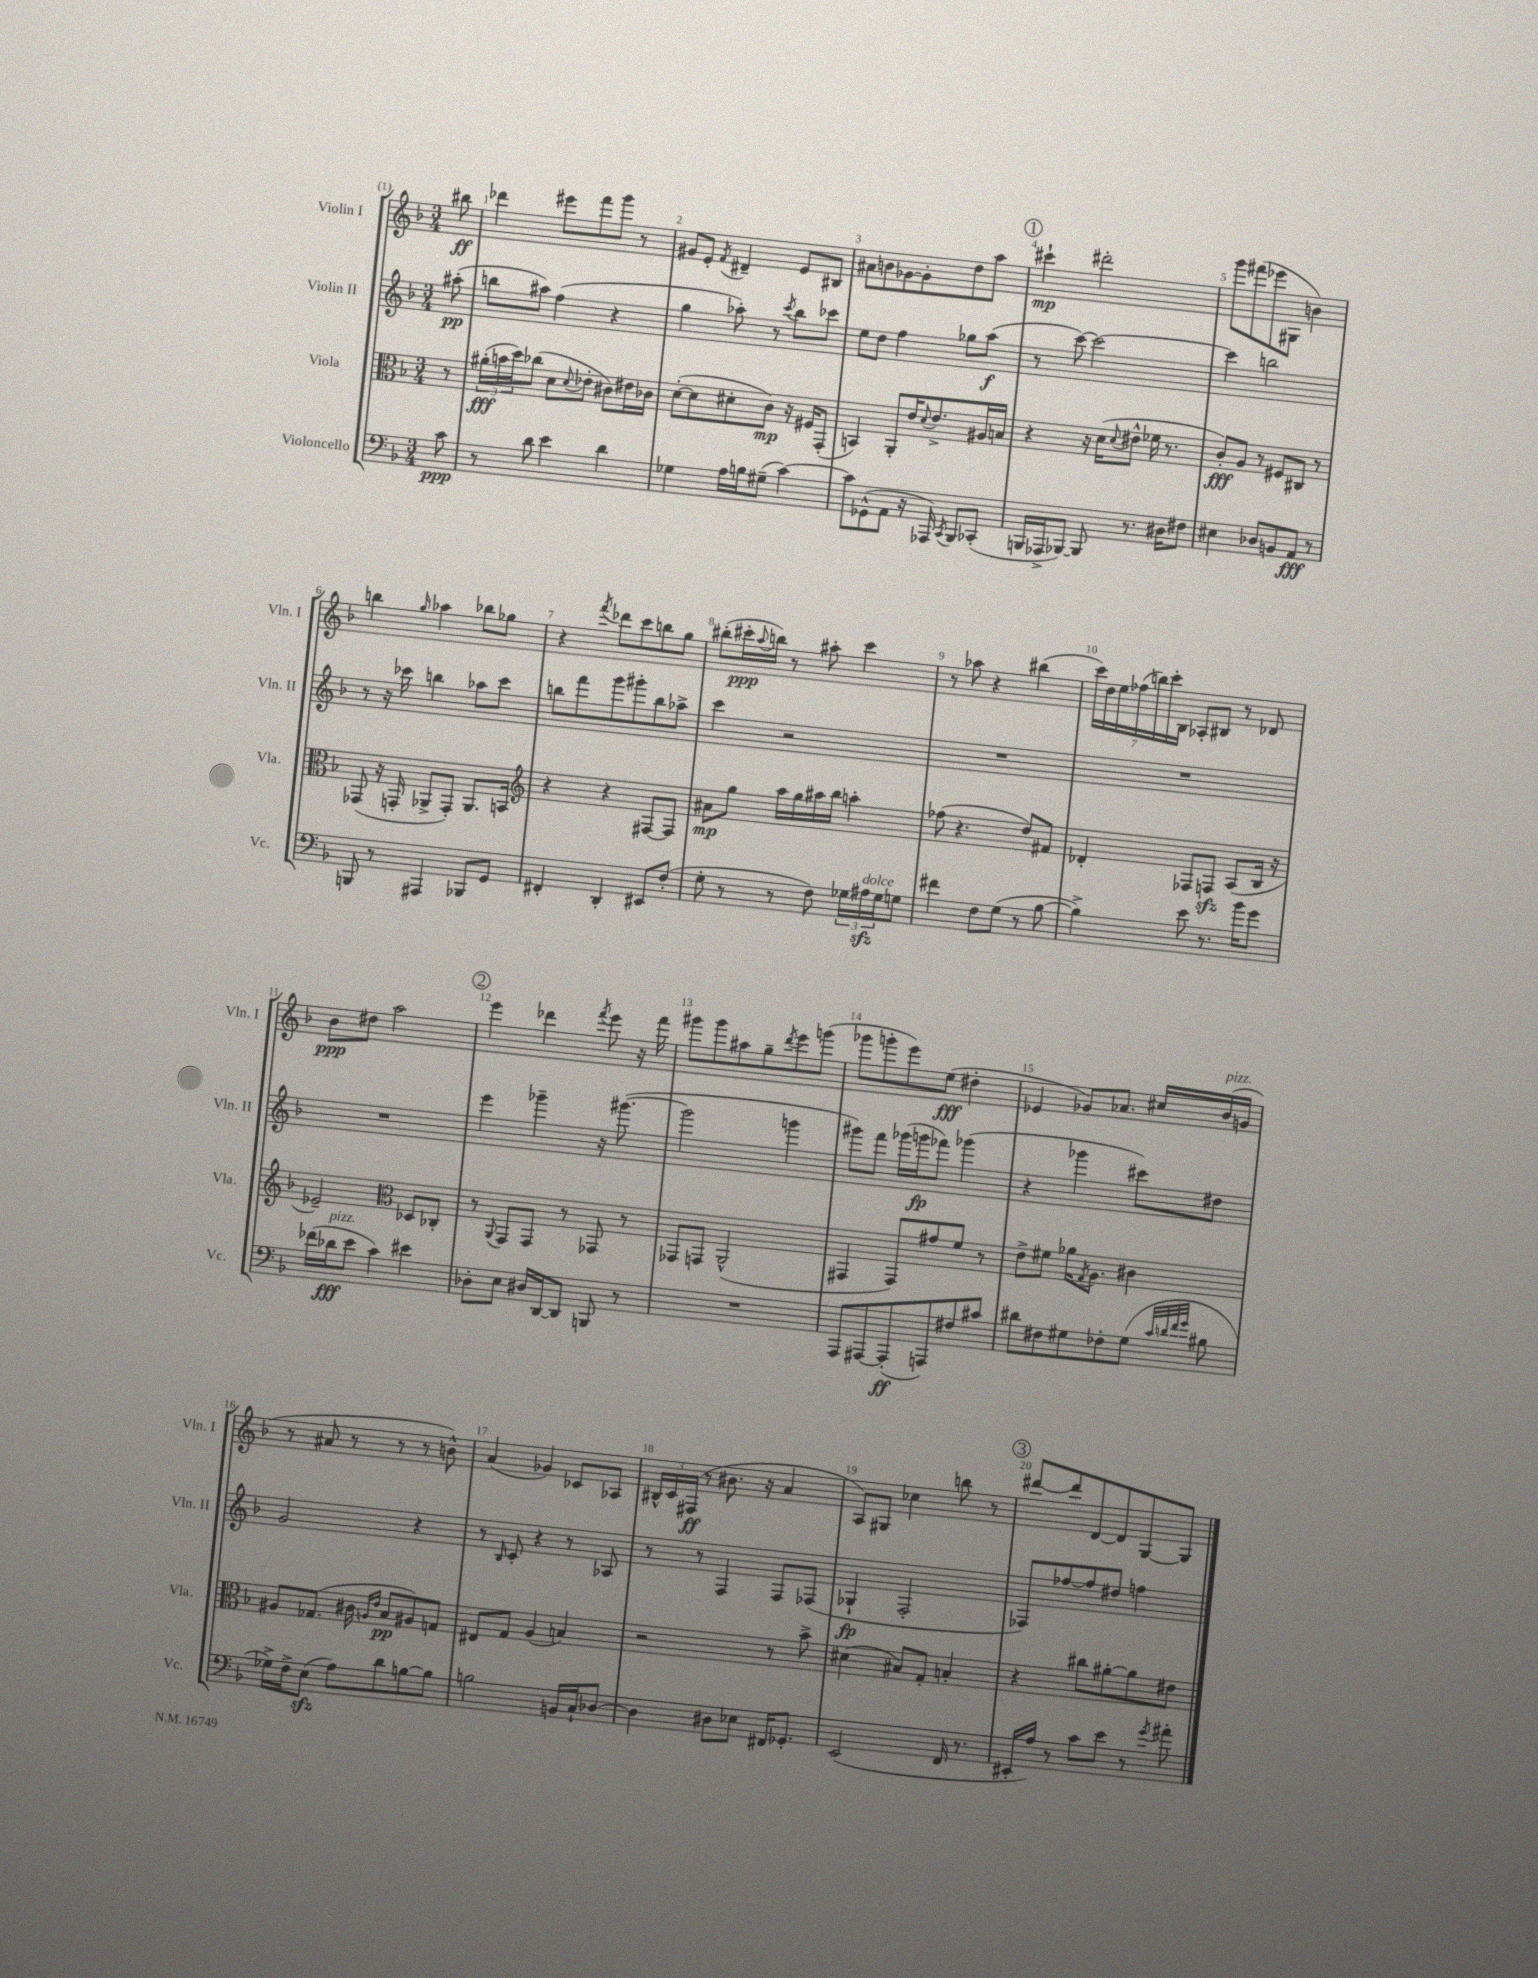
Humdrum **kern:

**kern	**kern	**kern	**kern
*staff4	*staff3	*staff2	*staff1
*clefF4	*clefC3	*clefG2	*clefG2
*k[b-]	*k[b-]	*k[b-]	*k[b-]
*M3/4	*M3/4	*M3/4	*M3/4
8c\	8r	(8aa#'\	8bb#\
=	=	=	=
8r	(24a#'\LL	8bb\L	4ddd-\
.	24b\	.	.
.	24dd\J)	.	.
8d\	(8cc-\J	8aa#\J)	.
4e\	8d\L	(4ff\	8eee#\L
.	8qqd/	.	.
.	8e-'\J	.	8fff\
4d\	8c#\L)	4r	8ggg\J
.	16e#\L	.	8r
.	16c-\JJ	.	.
=	=	=	=
4G-\	([8d'\L	4gg\	8g#/L
.	8d\]	.	8e'/J
.	.	.	8qf/
16A\LL	8d#'\	8aa-'\)	4d#~/
16B\J	.	.	.
(8G#~\J	8c\J)	8r	.
.	.	8qccc/	.
[4c\)	16r	8bb-\L	8e/L
.	16F#/LK	.	.
.	(8GG'/J	8ccc-\J	8B#/J
=	=	=	=
8c\]L	4BB/)	8ee\L	8a#\L
(8GG-^^\	.	8dd\J	8b\
8AA\J	8AA'/L	4ff\	[8g-\
16r	16e/K	.	8g-'\]
.	8qqd/	.	.
16AAA-/)	8.e^/	.	.
8qCC/	.	.	.
8BBB-/L	.	8gg-\L	8dd\
(8CC-'/J	16A#/L	(8aa\J	8aa\J
.	16B/JJ	.	.
=	=	=	=
16BBB/LL	4r	8r	4ccc#`\
16AAA-^/J	.	.	.
[8BBB-/J)	.	[8ccc\)	.
8BBB-/]	16r	2ccc\_	2ddd#'\
.	(16d\LK	.	.
.	8qqd/	.	.
8.r	8e#^^\J	.	.
.	16f-\	.	.
16D#\LK	8.r	.	.
8F#\J	.	.	.
=	=	=	=
4E#\	8c'/L)	4ccc\]	8ggg\L
.	8A/J	.	(8fff#\
8D-/L	8r	2bb\	8eee-\
8BB/	8F#/L	.	8G#\J
8AA/J	8C#/J	.	4b\)
8r	8r	.	.
=	=	=	=
8BBB/	(8GG-/	8r	4bb\
8r	16r	16r	.
.	16GG'/	16ccc-\	.
.	.	.	16qqgg/
4AAA#/	8AA-^/L	4bb\	4aa-\
.	8GG'/J)	.	.
8BBB-/L	8.AA-/L	8aa-\L	8bb-\L
8GG/J	.	8ccc-\J	8gg-\J
.	16BB/Jk	.	.
=	=	=	=
*	*clefG2	*	*
4FF#'/	4r	8bb\L	4r
.	.	8fff\	.
.	.	.	8qfff/
4DD'/	4r	8ggg\	8ddd-\L
.	.	8ggg#'\	8ccc\
8EE#/L	[8F#/L	8bb\	8bb\
(8F'/J	8F#/]J	8aa-^\J	8gg\J
=	=	=	=
8G'\	8a#\L	4ccc\	(8bb#'\L
8r	8gg\J	.	16ccc#'\L
.	.	.	8qqaa/
.	.	.	16bb\JJ)
8r	16aa\LL	2r	8r
.	16gg\	.	.
8F\)	16aa#\	.	8aa#'\
.	16bb-\JJ	.	.
24G-\LL	4aa'\	.	4ccc#\
24A#\	.	.	.
24G-\J	.	.	.
8G\J	.	.	.
=	=	=	=
4f#\	(8ff-\	2.r	8r
.	4.r	.	8aa-\
8F\L	.	.	4r
(8G\J	.	.	.
8r	8dd/L)	.	(4bb#\
[8B-\	8f#/J	.	.
=	=	=	=
4B-^\])	4d-'/	2.r	28ccc\LL)
.	.	.	28dd\
.	.	.	28ee\
.	.	.	(28ff-\
.	.	.	28bb\)
.	.	.	28ccc'\
.	.	.	28B-\JJ
8e\	8F-/L	.	8A-'/L
8.r	8F/J	.	8B#/J
.	(8A/L	.	8r
16b-\LK	.	.	.
8g\J	16B-/Jk	.	8d-/
.	16r	.	.
=	=	=	=
(16f-\LL	2e-~/)	2.r	8b-\L
16d-\J	.	.	.
8e\J	.	.	8dd#\J
4c\)	.	.	2aa\
*	*clefC3	*	*
4e#\	8D-/L	.	.
.	8C-'/J	.	.
=	=	=	=
8D-'\L	8r	4eee\	4eee\
.	8qqAA/	.	.
8E\J	8GG/L	.	.
16D#/LL	8GG/J	4ggg-~\	4ddd-\
[16DD/J	.	.	.
8DD/]J	8r	.	.
.	.	.	8qfff/
8BBB/	8GG-/	16r	8eee\
.	.	([8.ggg#\	.
8r	8r	.	16r
.	.	.	16fff\
=	=	=	=
2.r	8GG-/L	2ggg#\]	8ggg#\L
.	8GG/J	.	8ggg#\
.	(2AA^^/	.	8aa#\
.	.	.	8gg~\
.	.	.	8qddd/
.	.	4ggg\	8eee\
.	.	.	(8ggg\J
=	=	=	=
8AAA/L	4GG#/	8ggg#\L)	8ggg-\L
[8AAA#/	.	8fff\J	8ggg'\
(8AAA#'/]	8GG#/L)	(16ggg-\LL	8eee\)
.	.	16ggg\J	.
8AAA/)	8g#/	8fff-\J)	(8ee\J
8F#/	8f/J	(4ggg-\	4dd#'\
8c#/J	8r	.	.
=	=	=	=
8d#\L	8e^\L	4r	4e-/
8F#\	8f#\J	.	.
8G#\	16a-\LK	4ggg-\	8g-/L)
.	8qG/	.	.
.	8.A\J	.	.
8F-'\	.	.	8.a-/J
(8G#\J	4c#\	8ccc#\L)	.
.	.	.	16cc#/LL
32qqc/LLL	.	.	.
32qqd/	.	.	.
32qqf/	.	.	.
32qqg/JJJ	.	.	.
8B#\	.	8dd#\J	(16b-/
.	.	.	16g/JJ
=	=	=	=
16G-^\LL)	8A#/L	2g/	8r
16F^\J	.	.	.
(8E\J	(8.G-/J	.	8a#/
8A\L)	.	.	8r
.	16c#\	.	.
.	16qqA/LL	.	.
.	16qqe/JJ	.	.
8d\	8B-/L	.	8r
[8B\	8A#/)	4r	8r
8B\]J	8G/J	.	8b^^\)
=	=	=	=
2B\	8E#/L	8r	(4a/
.	.	16qqB-/	.
.	8G/J	8c'/	.
.	(4A/	4r	4g-/)
16BB/LL	4B/)	8r	8c-/L
16C`/J	.	.	.
[8D-/J	.	8A-/	8A-/J
=	=	=	=
4D-\]	2r	8r	24B#^^/LL
.	.	.	24c/
.	.	.	(24F#/JJ
.	.	8r	8r
8D#\L	.	4F/	8.b#\
8E-\J	.	.	.
.	.	.	16r
16FF#/LK	8r	8F/L	4a/
8.GG-'/J	.	.	.
.	8b-^\	(8F-/J	.
=	=	=	=
(2EE/	(4d#\	4G-`/	8A/L)
.	.	.	8G#/J
.	8B#/L)	2F'/	4cc-\
.	8G'/J	.	.
16FF/	4B'/	.	8bb\
8.r	.	.	.
.	.	.	8r
=	=	=	=
16EE#'/LL	4r	8F-/L)	[8ddd#/L
16A/JJ)	.	.	.
8r	.	[8ff-/	8ddd#/]
8c\L	8cc#\L	8ff-/]	[8d/
8e\J	[8a#'\	8dd#/J	8d/]
8r	8a#\]	4ff\	[8G/
8qg/	.	.	.
8a#'\	8e#\J	.	8G/]J
==	==	==	==
*-	*-	*-	*-
